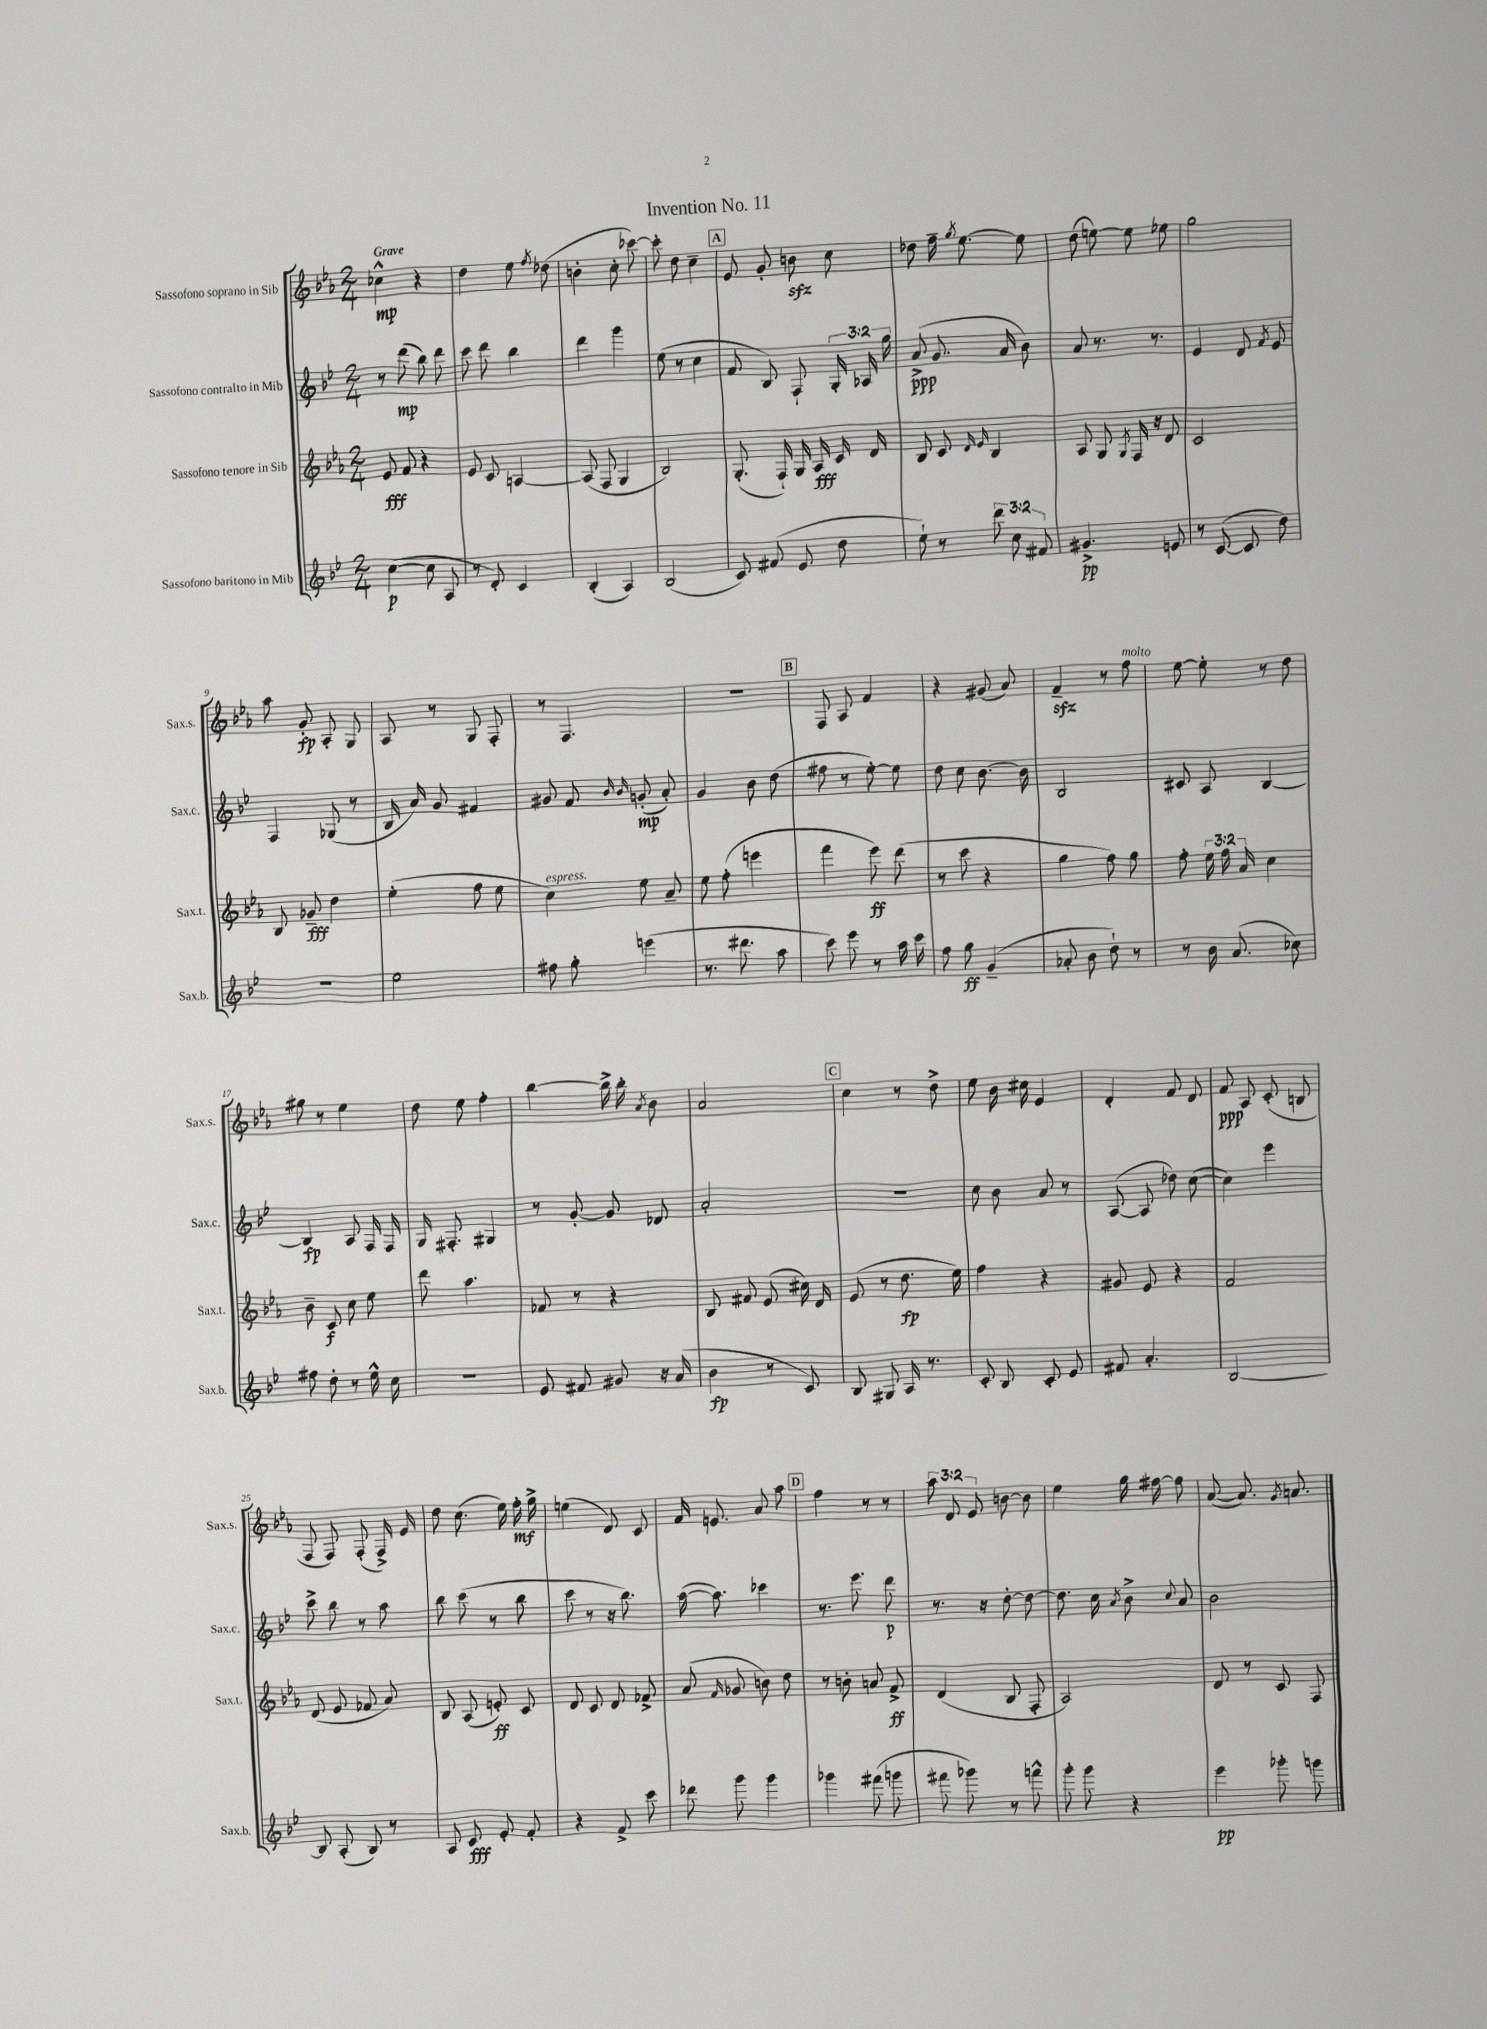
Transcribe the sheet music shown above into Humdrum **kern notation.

**kern	**kern	**kern	**kern
*staff4	*staff3	*staff2	*staff1
*clefG2	*clefG2	*clefG2	*clefG2
*k[b-e-]	*k[b-e-a-]	*k[b-e-]	*k[b-e-a-]
*M2/4	*M2/4	*M2/4	*M2/4
([4cc\	8e-/	8r	4cc-^^\
.	8f/	(8ddd\	.
8cc\]	4r	8bb-\)	4r
8A/	.	8ddd\	.
=	=	=	=
8r	8e-/	8ccc\	4dd\
8d'/)	8c/	8ddd\	.
4c/	[4A/	4bb-\	8ee-\
.	.	.	8qff/
.	.	.	(8dd-\
=	=	=	=
(4B-'/	(8A/]	4ddd\	4b'\
.	8F/	.	.
4A/)	4G/	4ggg\	8cc'\
.	.	.	[8ccc-\)
=	=	=	=
(2B-/	2B-/)	(8ee-\	8ccc-'\]
.	.	8r	8dd\
.	.	4cc\	4cc~\
=	=	=	=
8c/)	(8.G'/	8f/	8e-/
(8f#/	.	8B-/)	8g'/
.	16F`/)	.	.
8e-/	16G/	8F`/	8b\
.	16A-/	.	.
8dd\	16c/	24G'/	8cc\
.	.	24A-/	.
.	16d/	.	.
.	.	24gg\	.
=	=	=	=
8ee-`\)	8B-/	(8a^/	8dd-\
8r	8c/	8.g/	16ff~\
.	.	.	8qgg/
.	.	.	[8.ee-\
.	16qqd/	.	.
.	16qqe-/	.	.
12ddd\	4B-/	.	.
.	.	16a/	.
12cc\	.	.	.
.	.	8b-\)	8ee-\]
12f#/	.	.	.
=	=	=	=
4.g#^/	8A-/	8a/	(8dd\
.	8G/	8.r	[8ee\)
.	8qG/	.	.
.	16F/	.	8ee\]
.	16r	8.r	.
8e/	8d/	.	8ee-\
=	=	=	=
8r	2c/	4e-/	2gg\
([8c/	.	.	.
8c/]	.	8d/	.
.	.	8qf/	.
8dd\)	.	8e-/	.
=	=	=	=
2r	8B-/	4F/	8aa-\
.	8g-~/	.	8g'/
.	4dd\	(8G-/	8A-'/
.	.	8r	8G/
=	=	=	=
2ee-\	(4ee-'\	16B-/	8A-/
.	.	16a/)	.
.	.	8g/	8r
.	8ff\	4f#/	8G/
.	8ee-\	.	8F'/
=	=	=	=
8ff#\	4cc\)	8g#/	8r
8gg'\	.	8f/	4.F/
.	.	16qqb-/	.
.	.	16qqb-/	.
(4eee\	8ee-\	(8g'/	.
.	8a-~/	8a'/)	.
=	=	=	=
8.r	8ee-\	4g/	2r
.	(8ff'\	.	.
8.ddd#\	.	.	.
.	4eee\	8b-\	.
8aa\	.	(8dd\	.
=	=	=	=
8ccc\)	4fff\	8ff#\	8F/
8eee-\	.	8r	8A-/
8r	8eee-\)	[8ee-'\)	4f/
16aa\	(8ddd\	8ee-\]	.
16ccc\	.	.	.
=	=	=	=
8ff\	8r	8dd\	4r
8gg\	8ccc\	8cc\	.
(4g~/	4r	[8.b-\	(8g#/
.	.	.	8a-/)
.	.	16b-\]	.
=	=	=	=
8a-'/	4gg\	2B-/	4f~/
8b-\	.	.	.
8dd`\)	8ff\)	.	8r
8r	8gg\	.	8ff\
=	=	=	=
8r	8ff'\	8c#/	[8ee-\
16b-\	24ee-\	8A/	8ee-'\]
.	24ff\	.	.
(8.a/	.	.	.
.	24a-/	.	.
.	4cc\	[4B-/	8r
8cc-\)	.	.	8dd\
=	=	=	=
8ff#\	8b-~\	4B-/]	8gg#\
8dd'\	8c/	.	8r
8r	8cc\	8A/	4ee-\
16ee-^^\	8ee-\	16F/	.
16cc\	.	16F/	.
=	=	=	=
2r	8ddd\	16G/	8dd\
.	.	8.F#'/	.
.	4.aa-\	.	8ee-\
.	.	4G#/	4ff'\
=	=	=	=
8e-/	8f-/	8r	[4bb-\
8f#/	8r	[8g'/	.
8g#/	4r	8g/]	16bb-^\]
.	.	.	16bb-'\
.	.	.	8qa-/
16r	.	8d-/	8b-\
(16a/	.	.	.
=	=	=	=
4b-\	8B-/	2a'/	2a-/
.	8f#/	.	.
8r	(8e-/	.	.
8c/)	16cc#\)	.	.
.	16d/	.	.
=	=	=	=
8B-/	(8e-/	2r	4cc\
8G#/	8r	.	.
16A/	8.dd\	.	8r
8.r	.	.	.
.	.	.	8dd^\
.	16ee-\)	.	.
=	=	=	=
8c'/	4ff\	8cc\	8ee-\
8B-/	.	8b-\	16b-\
.	.	.	16cc#\
8c'/	4r	8a/	4e-/
8e-/	.	8r	.
=	=	=	=
8f#/	8g#/	([8A/	4d'/
4.a'/	8e-/	8A/]	.
.	4r	8dd-\)	8f/
.	.	([8cc\	8d/
=	=	=	=
[2B-/	2f/	4cc\])	8f/
.	.	.	8A-/
.	.	4eee-\	(8c'/
.	.	.	8B/
=	=	=	=
8B-/]	(8d/	8ccc^\	8F/
(8A'/	8e-/	8bb-\	8F/)
8B-/)	8f-/	8r	(8F'/
8r	8a-/)	8aa\	16F^/)
.	.	.	16e-/
=	=	=	=
8A/	8B-/	8bb-\	8dd\
8c/	(8A-/	(8ccc\	(8.cc\
8e-'/	8e'/)	8r	.
.	.	.	16ee-\)
8f'/	8c/	8bb-\	16ff'\
.	.	.	16gg^\
=	=	=	=
4r	8d/	8ccc\	(4ee\
.	8c/	8r	.
8f^/	8d/	16r	8d/)
.	.	8.bb-\)	.
8ccc\	8f-^/	.	8c/
=	=	=	=
8ddd-\	(8a-/	([16aa\	16f/
.	.	8.aa\])	8.e/
.	16qqf/	.	.
8ggg\	8g-/	.	.
4ggg\	8b\)	4ccc-\	8a-/
.	8dd\	.	8aa-\
=	=	=	=
4ggg-\	8r	8.r	4ff\
.	8b'\	.	.
.	.	8.eee-\	.
(8fff#\	8a/	.	8r
8ggg\	8f^/	8ddd\	8r
=	=	=	=
8fff#\	(4d/	8.r	12aa-\
.	.	.	12d/
8ggg-\)	.	.	.
.	.	.	12e-/
.	.	16r	.
8r	8B-/	[8dd'\	[8b\
8fff^^\	8F'/	8dd\_	8b\]
=	=	=	=
8ggg'\	2A-/)	8.dd\]	4ee-\
8ggg\	.	.	.
.	.	16cc\	.
.	.	8qa/	.
4r	.	8b-^\	16gg\
.	.	.	[16ff#\
.	.	8qqcc/	.
.	.	8a/	8ff#\]
=	=	=	=
4eee-\	8d/	2b-\	([8a-/
.	8r	.	8.a-/])
8ggg-'\	8c/	.	.
.	.	.	8qg/
.	.	.	8.a/
8ggg\	8F/	.	.
==	==	==	==
*-	*-	*-	*-
